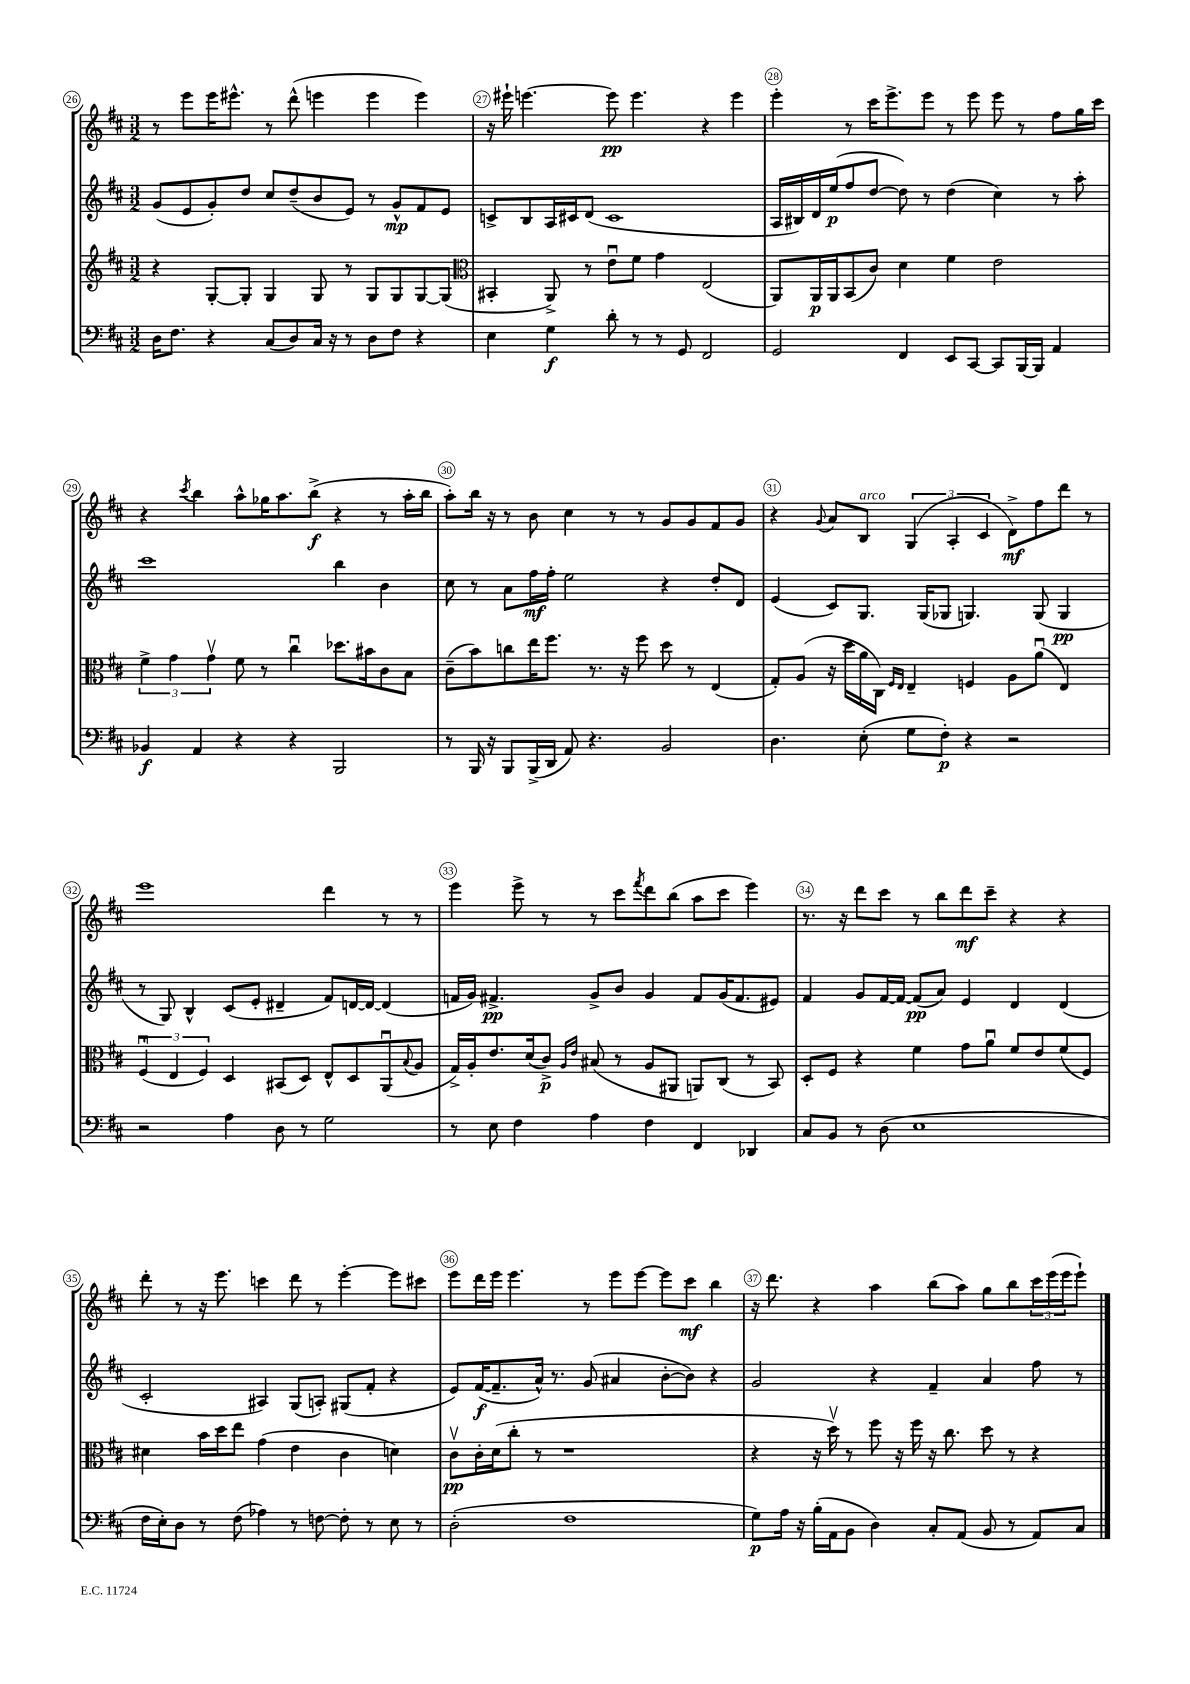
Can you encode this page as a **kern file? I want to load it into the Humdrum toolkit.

**kern	**dynam	**kern	**dynam	**kern	**dynam	**kern	**dynam
*part4	*part4	*part3	*part3	*part2	*part2	*part1	*part1
*staff4	*staff4	*staff3	*staff3	*staff2	*staff2	*staff1	*staff1
*clefF4	*	*clefG2	*	*clefG2	*	*clefG2	*
*k[f#c#]	*	*k[f#c#]	*	*k[f#c#]	*	*k[f#c#]	*
*M3/2	*	*M3/2	*	*M3/2	*	*M3/2	*
=26	=26	=26	=26	=26	=26	=26	=26
16D\KL	.	4r	.	(8g/L	.	8r	.
8.F#\J	.	.	.	.	.	.	.
.	.	.	.	8e/	.	8eee\L	.
4r	.	[8G'/L	.	8g'/)	.	16eee\K	.
.	.	.	.	.	.	8.eee#X^^\J	.
.	.	8G'/J]	.	8dd/J	.	.	.
(8C#/L	.	4G/	.	8cc#/L	.	8r	.
8D/)	.	.	.	(8dd~/	.	(8ddd^^\	.
16C#/Jk	.	8G/	.	8b/	.	4eeen\	.
16r	.	.	.	.	.	.	.
8r	.	8r	.	8e/J)	.	.	.
8D\L	.	8G/L	.	8r	.	4eee\	.
8F#\J	.	8G/	.	8g^^/L	mp	.	.
4r	.	[8G/	.	8f#/	.	4eee\)	.
.	.	(8G/J]	.	8e/J	.	.	.
=27	=27	=27	=27	=27	=27	=27	=27
*	*	*clefC3	*	*	*	*	*
4E\	.	4BB#X'/	.	8cn^/L	.	16r	.
.	.	.	.	.	.	16eee#X`\	.
.	.	.	.	8B/	.	[4.eeen\	.
4G\	f	8AA^/)	.	16A/L	.	.	.
.	.	.	.	16c#X/J	.	.	.
.	.	8r	.	(8d/J	.	.	.
8d'\	.	8eu\L	.	1c#	.	8eee\]	pp
8r	.	8f#\J	.	.	.	4.eee\	.
8r	.	4g\	.	.	.	.	.
8GG/	.	.	.	.	.	.	.
2FF#/	.	(2E/	.	.	.	4r	.
.	.	.	.	.	.	4eee\	.
=28	=28	=28	=28	=28	=28	=28	=28
2GG/	.	8AA/L)	.	16A/LL	.	4eee'\	.
.	.	.	.	16B#X/)	.	.	.
.	.	16AA/L	p	16d/	.	.	.
.	.	16AA/J	.	(16ee/J	p	.	.
.	.	(8BB/	.	8ff#/	.	8r	.
.	.	8c#/J)	.	[8dd/J	.	16ccc#\KL	.
.	.	.	.	.	.	8.eee^\	.
4FF#/	.	4d\	.	8dd\])	.	.	.
.	.	.	.	8r	.	8eee\J	.
8EE/L	.	4f#\	.	(4dd\	.	8r	.
[8CC#/J	.	.	.	.	.	8eee\	.
8CC#/L]	.	2e\	.	4cc#\)	.	8eee\	.
[16BBB/L	.	.	.	.	.	8r	.
16BBB/JJ]	.	.	.	.	.	.	.
4AA/	.	.	.	8r	.	8ff#\L	.
.	.	.	.	8aa'\	.	16gg\L	.
.	.	.	.	.	.	16ccc#\JJ	.
!!LO:LB:g=z
=29	=29	=29	=29	=29	=29	=29	=29
4BB-X/	f	6f#^\	.	1ccc#	.	4r	.
.	.	6g\	.	.	.	.	.
.	.	.	.	.	.	8qccc#/	.
4AA/	.	.	.	.	.	4bb\	.
.	.	6gv\	.	.	.	.	.
4r	.	8f#\	.	.	.	8aa^^\L	.
.	.	8r	.	.	.	16gg-X\K	.
.	.	.	.	.	.	8.aa\	.
4r	.	4cc#u\	.	.	.	.	.
.	.	.	.	.	.	(8bb^\J	f
2BBB/	.	8.dd-X\L	.	4bb\	.	4r	.
.	.	16b#X\k	.	.	.	.	.
.	.	8c#\	.	4b\	.	8r	.
.	.	8B\J	.	.	.	16aa'\LL	.
.	.	.	.	.	.	16bb\JJ	.
=30	=30	=30	=30	=30	=30	=30	=30
8r	.	(8c#~\L	.	8cc#\	.	8aa'\L)	.
16BBB/	.	8b\)	.	8r	.	16bb\Jk	.
16r	.	.	.	.	.	16r	.
8BBB/L	.	8ccn\	.	8a\L	.	8r	.
(16BBB^/L	.	16ee\K	.	16ff#\L	mf	8b\	.
16DD/JJ	.	8.ff#\J	.	16ff#'\JJ	.	.	.
8AA/)	.	.	.	2ee\	.	4cc#\	.
4.r	.	8.r	.	.	.	.	.
.	.	.	.	.	.	8r	.
.	.	16r	.	.	.	.	.
.	.	8ff#\	.	.	.	8r	.
2BB/	.	8dd\	.	4r	.	8g/L	.
.	.	8r	.	.	.	8g/	.
.	.	(4E/	.	8dd'/L	.	8f#/	.
.	.	.	.	8d/J	.	8g/J	.
=31	=31	=31	=31	=31	=31	=31	=31
4.D\	.	8G'/L)	.	(4e/	.	4r	.
.	.	(8A/J	.	.	.	.	.
.	.	.	.	.	.	8qqg/	.
.	.	16r	.	8c#/L)	.	8a/L	.
.	.	16dd\LL	.	.	.	.	.
!	!	!	!	!	!	!LO:TX:a:i:t=arco	!
(8E'\	.	16a\	.	8.G/J	.	8B/J	.
.	.	16C#\JJ)	.	.	.	.	.
.	.	16qqF#/LL	.	.	.	.	.
.	.	16qqE/JJ	.	.	.	.	.
8G\L	.	4E~/	.	.	.	(6G/	.
.	.	.	.	(16G/KL	.	.	.
8F#'\J)	p	.	.	8G-X/J	.	.	.
.	.	.	.	.	.	6A'/	.
4r	.	4Fn/	.	4.Gn/)	.	.	.
.	.	.	.	.	.	6c#/	.
2r	.	8A\L	.	.	.	8d^\L)	mf
.	.	(8au\J	.	(8G/	.	8ff#\	.
.	.	4E/)	.	4G/	pp	8ddd\J	.
.	.	.	.	.	.	8r	.
!!LO:LB:g=z
=32	=32	=32	=32	=32	=32	=32	=32
2r	.	(6F#u/	.	8r	.	1eee	.
.	.	.	.	8G/)	.	.	.
.	.	6E/	.	.	.	.	.
.	.	.	.	4B^^/	.	.	.
.	.	6F#/)	.	.	.	.	.
4A\	.	4D/	.	(8c#/L	.	.	.
.	.	.	.	8e'/J	.	.	.
8D\	.	(8BB#X/L	.	4d#X~/	.	.	.
8r	.	8D/J)	.	.	.	.	.
2G\	.	8E^^/L	.	8f#/L)	.	4ddd\	.
.	.	8D/	.	[16dn/L	.	.	.
.	.	.	.	16d/JJ_	.	.	.
.	.	(8AAu/	.	(4d/]	.	8r	.
.	.	8qqB/	.	.	.	.	.
.	.	8A/J	.	.	.	8r	.
=33	=33	=33	=33	=33	=33	=33	=33
8r	.	16G^/LL)	.	16fn/LL	.	4eee\	.
.	.	16A'/J	.	16g/JJ)	.	.	.
8E\	.	8.e/	.	4.f#X^/	pp	.	.
4F#\	.	.	.	.	.	8eee^\	.
.	.	(16d/k	.	.	.	.	.
.	.	8c#^/J)	p	.	.	8r	.
.	.	16qqA/LL	.	.	.	.	.
.	.	16qqe/JJ	.	.	.	.	.
4A\	.	(8B#X/	.	8g^/L	.	8r	.
.	.	8r	.	8b/J	.	8ccc#\L	.
.	.	.	.	.	.	8qfff#/	.
4F#\	.	8A/L	.	4g/	.	8ddd\	.
.	.	8AA#X/J	.	.	.	(8bb\J	.
4FF#/	.	8AAn/L)	.	8f#/L	.	8aa\L	.
.	.	(8C#/J	.	(16g/K	.	8ccc#\J	.
.	.	.	.	8.f#/	.	.	.
4DD-X/	.	8r	.	.	.	4eee\)	.
.	.	8BB/)	.	8e#X/J)	.	.	.
=34	=34	=34	=34	=34	=34	=34	=34
8C#/L	.	8D'/L	.	4f#/	.	8.r	.
8BB/J	.	8F#/J	.	.	.	.	.
.	.	.	.	.	.	16r	.
8r	.	4r	.	8g/L	.	8ddd\L	.
(8D\	.	.	.	[16f#/L	.	8ccc#\J	.
.	.	.	.	16f#/JJ_	.	.	.
1E	.	4f#\	.	(8f#/L]	pp	8r	.
.	.	.	.	8a/J)	.	8bb\L	.
.	.	8g\L	.	4e/	.	8ddd\	mf
.	.	8au\J	.	.	.	8ccc#~\J	.
.	.	8f#/L	.	4d/	.	4r	.
.	.	8e/	.	.	.	.	.
.	.	(8f#/	.	(4d/	.	4r	.
.	.	8F#/J)	.	.	.	.	.
!!LO:LB:g=z
=35	=35	=35	=35	=35	=35	=35	=35
16F#\LL	.	4d#X\	.	2c#'/	.	8ddd'\	.
16E'\J)	.	.	.	.	.	.	.
8D\J	.	.	.	.	.	8r	.
8r	.	16b\LL	.	.	.	16r	.
.	.	16dd\J	.	.	.	8.eee\	.
(8F#\	.	8ee\J	.	.	.	.	.
4A-X\)	.	(4g\	.	4A#X/)	.	4cccn\	.
8r	.	4e\	.	(8G/L	.	8ddd\	.
[8Fn\	.	.	.	8An'/J)	.	8r	.
8F'\]	.	4c#\	.	(8G#X/L	.	[4eee'\	.
8r	.	.	.	8f#'/J	.	.	.
8E\	.	4dn\)	.	4r	.	8eee\L]	.
8r	.	.	.	.	.	8ccc#X\J	.
=36	=36	=36	=36	=36	=36	=36	=36
(2D'\	.	8c#v\L	pp	8e/L)	.	8eee\L	.
.	.	16c#'\L	.	([16f#/K	f	16ddd\L	.
.	.	(16d\J	.	8.f#~/]	.	16eee\JJ	.
.	.	8cc#'\J	.	.	.	4.eee\	.
.	.	8r	.	16a^^/Jk)	.	.	.
.	.	.	.	8.r	.	.	.
1F#	.	1r	.	.	.	.	.
.	.	.	.	(8g/	.	8r	.
.	.	.	.	4a#X/	.	8eee\L	.
.	.	.	.	.	.	[8eee\J	.
.	.	.	.	[8b'\L	.	8eee\L]	.
.	.	.	.	8b\J])	.	8ccc#\J	mf
.	.	.	.	4r	.	4bb\	.
=37	=37	=37	=37	=37	=37	=37	=37
8G\L)	p	4r	.	2g/	.	16r	.
.	.	.	.	.	.	8.ddd\	.
16A\Jk	.	.	.	.	.	.	.
16r	.	.	.	.	.	.	.
(16B'\LL	.	16r	.	.	.	4r	.
16AA\J	.	16ddv\)	.	.	.	.	.
8BB\J	.	8r	.	.	.	.	.
4D\)	.	8ff#\	.	4r	.	4aa\	.
.	.	16r	.	.	.	.	.
.	.	16ff#\	.	.	.	.	.
8C#'/L	.	16r	.	4f#~/	.	(8bb\L	.
.	.	8.cc#\	.	.	.	.	.
(8AA/J	.	.	.	.	.	8aa\J)	.
8BB/	.	8dd\	.	4a/	.	8gg\L	.
8r	.	8r	.	.	.	8bb\	.
8AA/L)	.	4r	.	8ff#\	.	24ccc#\L	.
.	.	.	.	.	.	(24eee\	.
.	.	.	.	.	.	24eee\J	.
8C#/J	.	.	.	8r	.	8eee`\J)	.
==	==	==	==	==	==	==	==
*-	*-	*-	*-	*-	*-	*-	*-
